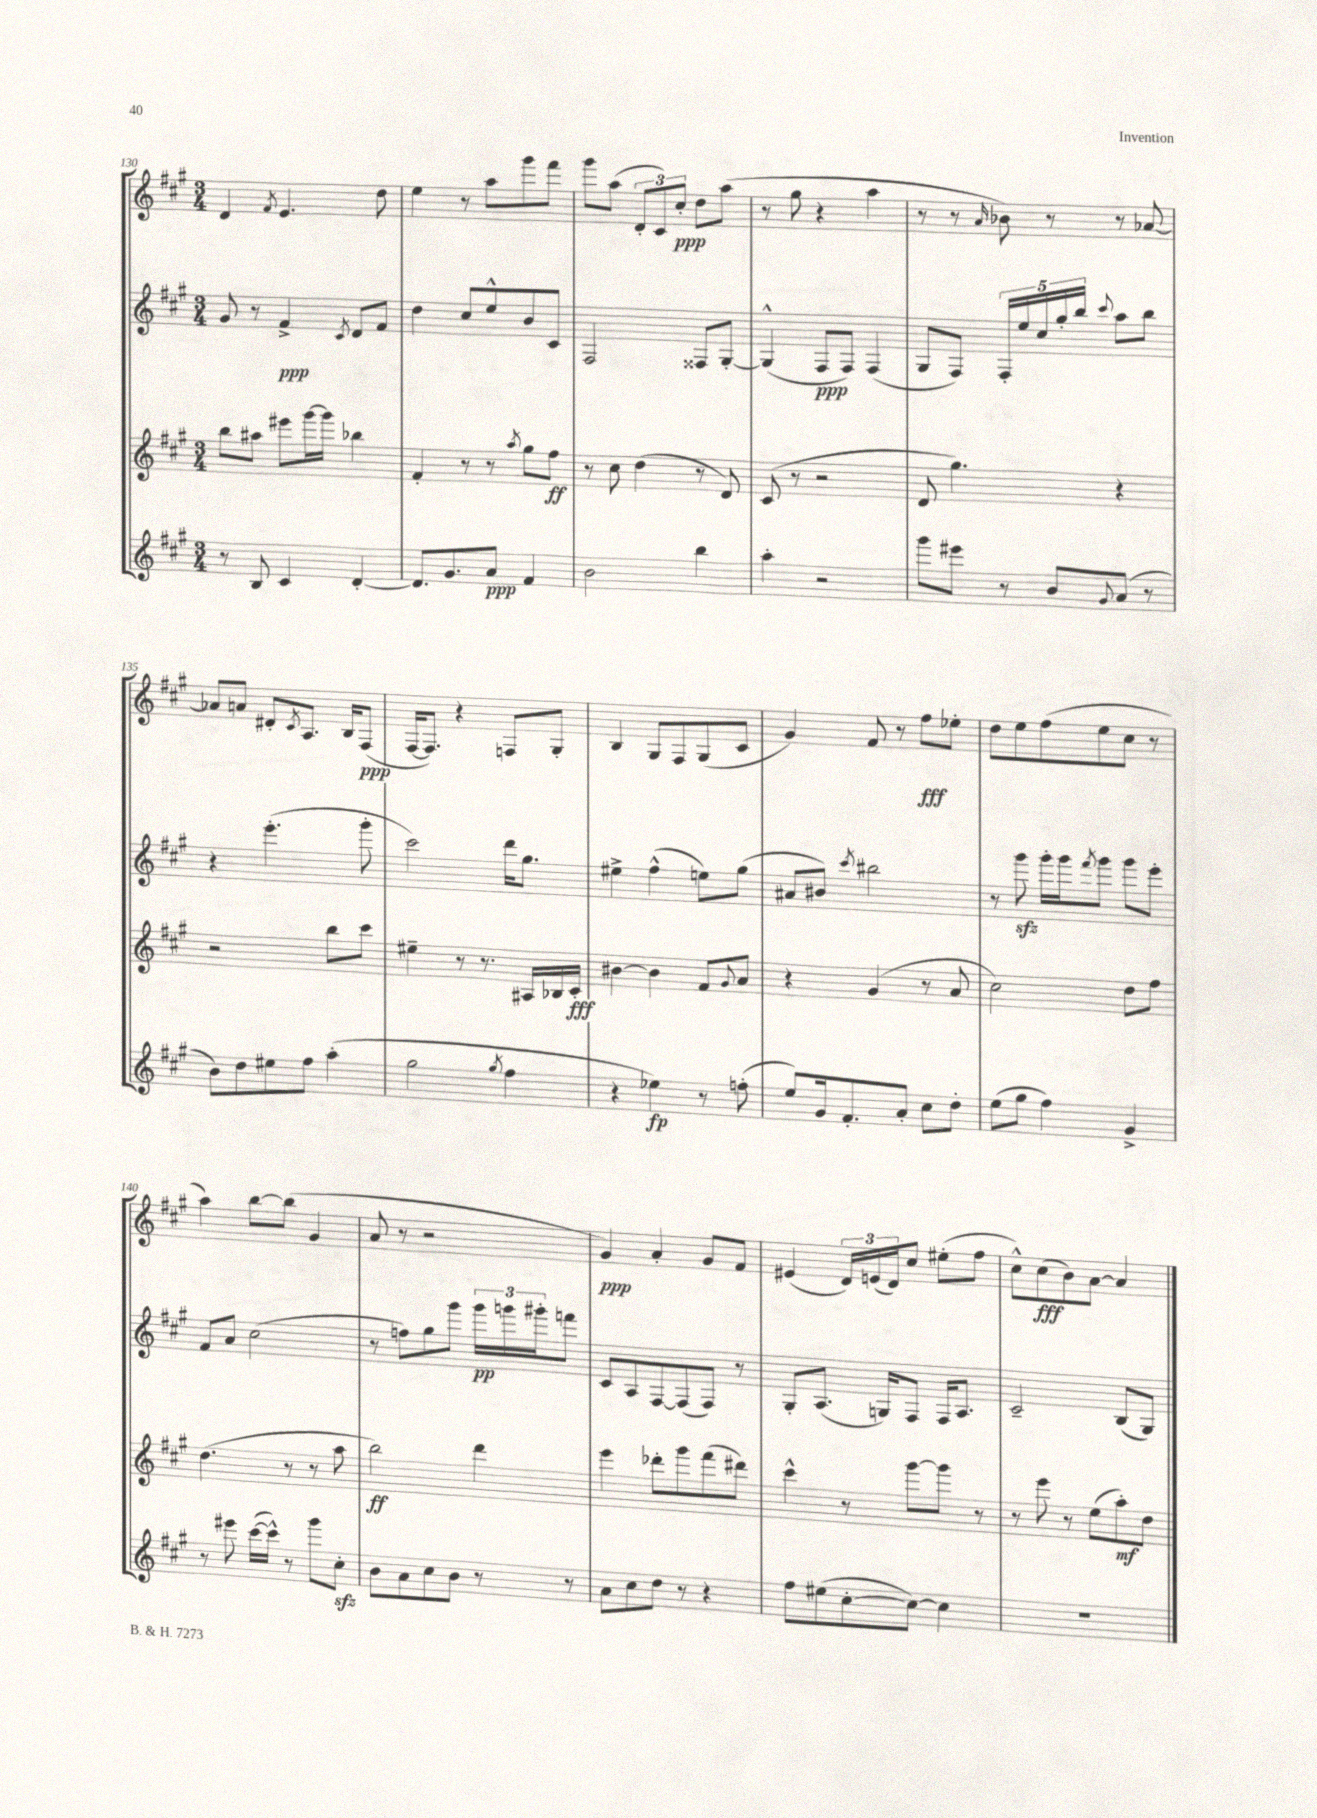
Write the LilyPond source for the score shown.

<<
\new StaffGroup <<
\new Staff = "s0" {
    \clef treble \key a \major \numericTimeSignature \time 3/4
    d'4 \acciaccatura { fis'8 } e'4. d''8 |
    e''4 r8 a''8 gis'''8 fis'''8 |
    gis'''8 a''8( \tuplet 3/2 { d'8-. cis'8) cis''8-.\ppp } d''8 a''8( |
    r8 gis''8 r4 a''4 |
    r8 r8 \grace { a'16 } bes'8) r8 r8 aes'8~ |
    aes'8 a'8 dis'8-. \acciaccatura { cis'8 } a8. b16 fis8\ppp( |
    fis16~ fis8.) r4 f8 gis8-. |
    b4 gis8 fis8 gis8( cis'8 |
    gis'4) fis'8 r8 fis''8\fff ees''8-. |
    d''8 e''8 fis''8( e''8 cis''8 r8 |
    a''4) b''8~ b''8( gis'4 |
    a'8 r8 r2 |
    gis'4\ppp) a'4-. gis'8 fis'8 |
    eis'4( \tuplet 3/2 { d'16) e'16( d'16) } cis''8 eis''8-.( fis''8 |
    cis''8-^) cis''8\fff( b'8) a'8~ a'4 \bar "|." |
}
\new Staff = "s1" {
    \clef treble \key a \major \numericTimeSignature \time 3/4
    gis'8 r8 fis'4->\ppp \acciaccatura { cis'8 } d'8 fis'8 |
    d''4 cis''8 e''8-^ b'8 cis'8 |
    fis2 fisis8 gis8~-. |
    gis4-^( fis8\ppp fis8) fis4( |
    gis8 fis8) \tuplet 5/4 { fis16-. e''16 cis''16 gis''16-. b''16 } \appoggiatura { cis'''8 } a''8 b''8 |
    r4 e'''4.-.( gis'''8-. |
    cis'''2) d'''16 gis''8. |
    eis''4-> fis''4-^( e''8) gis''8( |
    ais'8 bis'8) \acciaccatura { cis'''8 } bis''2 |
    r8 gis'''8\sfz gis'''16-. gis'''16 \acciaccatura { fis'''8 } gis'''8 gis'''8 e'''8-. |
    fis'8 a'8 cis''2( |
    r8 f''8) gis''8 gis'''8 \tuplet 3/2 { gis'''16\pp g'''16 gis'''16-. } f'''8 |
    cis'8 a8 fis8~ fis8( fis8) r8 |
    gis8-. a8.( g16) fis8 fis16 a8. |
    cis'2-- b8( gis8) \bar "|." |
}
\new Staff = "s2" {
    \clef treble \key a \major \numericTimeSignature \time 3/4
    b''8 ais''8 eis'''8 gis'''16~ gis'''16 bes''4 |
    fis'4-. r8 r8 \acciaccatura { a''8 } gis''8 fis''8\ff |
    r8 cis''8 d''4( r8 d'8) |
    cis'8( r8 r2 |
    d'8 gis''4.) r4 |
    r2 b''8 cis'''8 |
    eis''4-- r8 r8. ais16 bes16 cis'16-.\fff |
    bis'4~ bis'4 fis'8 \appoggiatura { gis'8 } a'8 |
    r4 gis'4( r8 a'8 |
    cis''2) d''8 fis''8 |
    d''4.( r8 r8 a''8 |
    b''2\ff) d'''4 |
    e'''4 des'''8-. gis'''8 fis'''8( dis'''8) |
    cis'''4-^ r8 gis'''8~ gis'''8 r8 |
    r8 e'''8 r8 e''8( a''8-.\mf) d''8 \bar "|." |
}
\new Staff = "s3" {
    \clef treble \key a \major \numericTimeSignature \time 3/4
    r8 b8 cis'4 d'4~-. |
    d'8. gis'8. a'8\ppp fis'4 |
    b'2 b''4 |
    a''4-. r2 |
    gis'''8 eis'''8 r8 b'8 \appoggiatura { gis'8 } a'8( r8 |
    b'8) d''8 eis''8 fis''8 a''4-.( |
    gis''2 \acciaccatura { gis''8 } fis''4 |
    r4 ees''4\fp) r8 f''8-.( |
    e''8) gis'16 fis'8.-. a'8-. cis''8 d''8-. |
    e''8( gis''8 fis''4) gis'4-> |
    r8 eis'''8 cis'''16~( cis'''16-^) r8 gis'''8 cis''8-.\sfz |
    b'8 a'8 cis''8 b'8 r8 r8 |
    a'8 cis''8 d''8 r8 r4 |
    fis''8 eis''8( cis''8~-. cis''8~) cis''4 |
    R2. \bar "|." |
}
>>
>>
\layout { \context { \Score currentBarNumber = #130 } }
